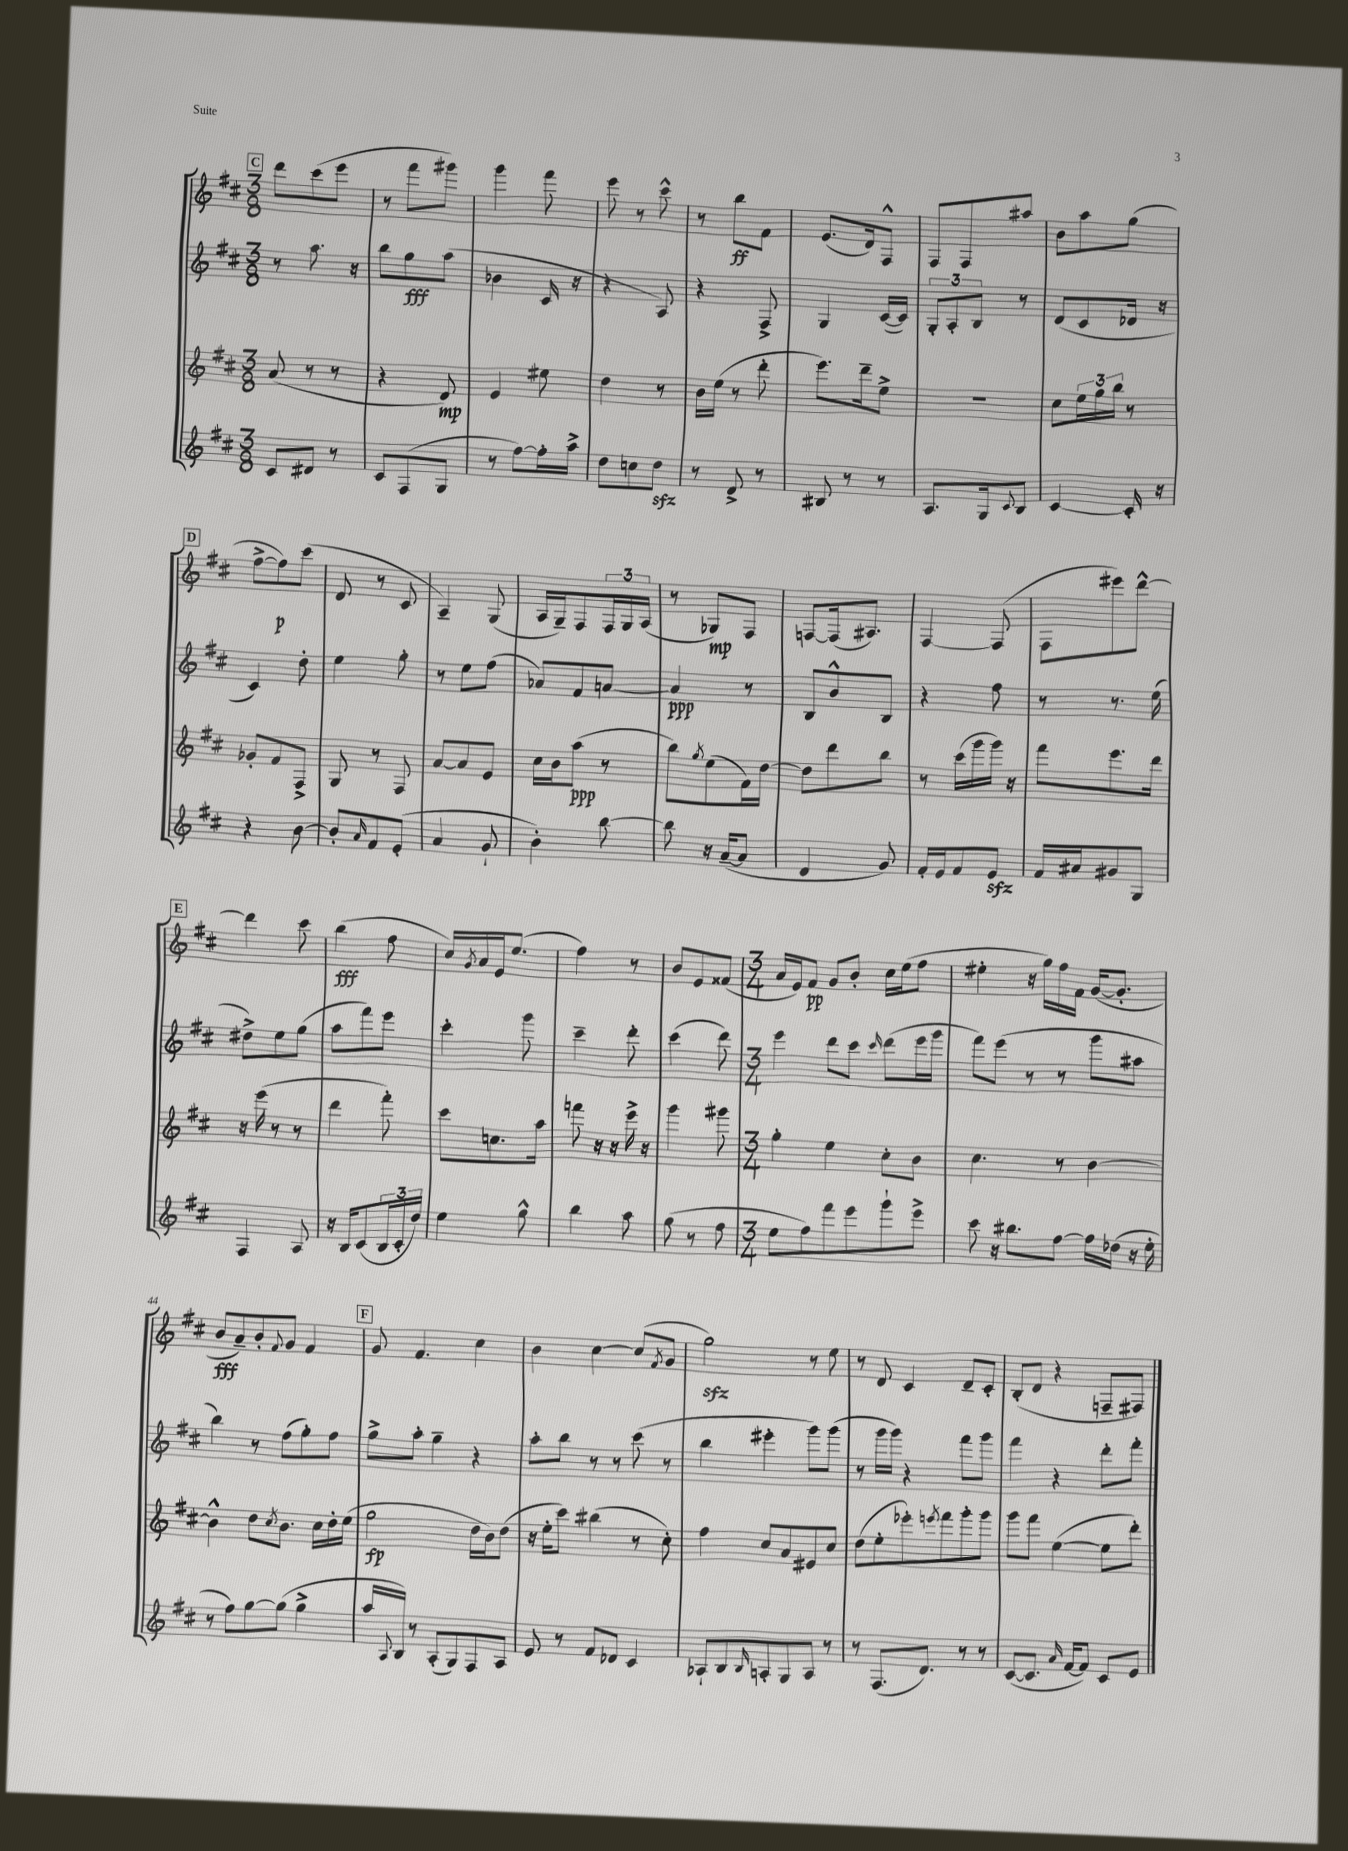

**kern	**kern	**kern	**kern
*staff4	*staff3	*staff2	*staff1
*clefG2	*clefG2	*clefG2	*clefG2
*k[f#c#]	*k[f#c#]	*k[f#c#]	*k[f#c#]
*M3/8	*M3/8	*M3/8	*M3/8
8c#/L	(8a/	8r	8ddd\L
8d#/J	8r	8.aa\	(8ccc#\
8r	8r	.	8eee\J
.	.	16r	.
=	=	=	=
8c#/L	4r	8bb\L	8r
(8F#/	.	8gg\	8fff#\L
8G/J	8d/)	(8aa\J	8ggg#\J)
=	=	=	=
8r	4e/	4b-\	4ggg\
[8ff#\L)	.	.	.
16ff#'\]L	8ee#\	16c#/	8fff#\
16aa^\JJ	.	16r	.
=	=	=	=
8dd\L	4dd\	4r	8eee\
8cc\	.	.	8r
8dd\J	8r	8A/)	8ccc#^^\
=	=	=	=
8r	16b\LL	4r	8r
.	(16ee\JJ	.	.
8d^/	8r	.	8bb\L
8r	8ddd'\	8F#^/	8f#\J
=	=	=	=
8B#/	8.eee\L)	4G/	(8.e/L
8r	.	.	.
.	16ddd~\k	.	16d/k)
8r	8ee^\J	([16c#/LL	8F#^^/J
.	.	16c#/]JJ)	.
=	=	=	=
8.A/L	4.r	12G'/L	8F#/L
.	.	12A'/	.
.	.	.	8F#/
.	.	12B/J	.
16G/k	.	.	.
8qqc#/	.	.	.
8B/J	.	8r	8aa#/J
=	=	=	=
[4c#/	8cc#\L	(8d/L	8b\L
.	24ee\L	8c#/	8aa\
.	24gg\	.	.
.	24bb\JJ	.	.
16c#'/]	8r	16d-/Jk	(8gg\J
16r	.	16r	.
=	=	=	=
4r	8g-'/L	4c#/)	[8ff#^\L
.	8f#/	.	8ff#\])
[8b\	8F#^/J	8dd'\	(8ccc#\J
=	=	=	=
8b'/]L	8G/	4ee\	8d/
16qqa/	.	.	.
8f#/	8r	.	8r
(8e'/J	8F#/	8gg'\	8c#/
=	=	=	=
4a/	[8a/L	8r	4A~/)
.	8a/]	8ee\L	.
8g`/	8e/J	(8ff#\J	(8G/
=	=	=	=
4b'\)	16cc#\LL	8a-/L)	16A/LL
.	16b\J	.	16G~/J)
.	(8aa\J	8f#/	8F#/
[8bb\	8r	[8a/J	24F#/L
.	.	.	24G/
.	.	.	(24A/JJ
=	=	=	=
8bb\]	8bb\L)	4a/]	8r
.	8qgg/	.	.
16r	(8ee\	.	8G-/L)
([16a~/LK	.	.	.
8a/]J	16f#\L)	8r	8F#/J
.	[16dd\JJ	.	.
=	=	=	=
4d/	8dd\]L	8B/L	[8F/L
.	8ddd\	8b^^/	(16F/]k
.	.	.	8.A#/J)
8g/)	8bb\J	8B/J	.
=	=	=	=
16f#'/LL	8r	4r	[4F#/
16e/J	.	.	.
8f#/	(16ccc#\LL	.	.
.	16ggg\	.	.
8e/J	16ggg\JJ)	8ff#\	(8F#/]
.	16r	.	.
=	=	=	=
16f#/LL	8fff#\L	8r	8F#\L
16a#/J	.	.	.
8g#/	8.eee\	8.r	8eee#\)
8G/J	.	.	[8ddd^^\J
.	16ddd\Jk	(16ee\	.
=	=	=	=
4F#/	16r	8dd#^\L)	4ddd\]
.	(16eee\	.	.
.	8r	8ee\	.
8A/	8r	(8gg\J	8ccc#\
=	=	=	=
16r	4ddd\	8aa\L	(4bb\
16B/LK	.	.	.
(8c#/	.	8fff#\)	.
24B/L	8fff#'\)	8eee\J	8ff#\
24c#'/	.	.	.
24dd/JJ)	.	.	.
=	=	=	=
4ee\	8ccc#\L	4ccc#'\	16cc#/LL)
.	.	.	8qg/
.	.	.	16a/
.	8.cc\	.	16e/J
.	.	.	(8.ee/J
8gg^^\	.	8ggg\	.
.	16aa\Jk	.	.
=	=	=	=
4bb\	8fff\	4ccc#~\	4ff#\)
.	16r	.	.
.	16r	.	.
8aa\	16eee^\	8ddd'\	8r
.	16r	.	.
=	=	=	=
(8gg\	4ggg\	(4ccc#\	8b/L
8r	.	.	8e/
8ff#\	8ggg#\	8ddd\)	(8f##/J
=	=	=	=
*M3/4	*M3/4	*M3/4	*M3/4
8ee\L	4gg'\	4eee\	16a/LL
.	.	.	16e/J)
8ff#\)	.	.	8f#/J
8fff#\	4ee\	8ddd\L	8g/L
8eee\	.	8ccc#\J	8b'/J
.	.	16qqccc#/	.
8ggg`\	8cc#'\L	(8ddd\L	16cc#\LL
.	.	.	(16ee\J
8eee^\J	8b\J	16eee\L	8ff#\J
.	.	16ggg\JJ	.
=	=	=	=
8ccc#\	4.cc#\	8fff#\L)	4ee#'\
16r	.	(8eee\J	.
8.bb#\L	.	.	.
.	.	8r	16r
.	.	.	16gg\LL)
[8ff#\J	8r	8r	16ff#\
.	.	.	16f#\JJ
16ff#\]LL	[4b\	8ggg\L	([16g/LK
(16dd-\JJ	.	.	8.g'/]J
16r	.	8aa#\J	.
16ee'\	.	.	.
=	=	=	=
8r	4b^^\]	4bb\)	8b/L
8ff#\L)	.	.	8a~/)
[8gg\	8dd\L	8r	8b'/
.	8qcc#/	.	8qqf#/
(8gg\]J	8.b\J	(8ff#\L	8g/J
4gg^\	.	8gg'\)	4f#/
.	16cc#\LL	.	.
.	16dd'\	8ff#\J	.
.	(16ee\JJ	.	.
=	=	=	=
16aa/LL	2gg\	8gg^\L	8g/
8qqA/	.	.	.
16B/JJ)	.	.	.
8r	.	8aa'\J	4.f#/
(8A'/L	.	4gg~\	.
8G/)	.	.	.
8F#/	16dd\LL	4r	4cc#\
.	16b\J)	.	.
8A/J	(8dd\J	.	.
=	=	=	=
8e/	16r	8aa'\L	4b\
.	16ee'\LK	.	.
8r	8ccc#\J)	8bb\J	.
8f#/L	(4bb#\	8r	[4cc#\
8d-/J	.	8r	.
4c#/	8r	(8ccc#\	(8cc#/]L
.	.	.	8qf#/
.	8cc#'\)	8r	8g/J
=	=	=	=
8A-`/L	4ff#\	4bb\	2gg\)
8B/	.	.	.
16qqB/	.	.	.
8A'/	8cc#/L	4eee#'\	.
8G/	8a/	.	.
8A/J	8e#/	8ggg\L)	8r
8r	8cc#/J	(8ggg\J	8ee\
=	=	=	=
8r	(8dd\L	8r	8r
(8.F#/L	8ee'\	16ggg\LL	8d/
.	.	16ggg\JJ)	.
.	8eee-'\)	4r	4c#/
8.d/J)	.	.	.
.	8qeee/	.	.
.	8fff#\	.	.
8r	8ggg'\	8fff#\L	8d~/L
8r	8ggg\J	8ggg\J	8c#'/J
=	=	=	=
([8c#/L	8ggg\L	4fff#\	(8B'/L
8.c#/]J	8fff#\J	.	8d/J
.	([4ee\	4r	4r
16qqa/	.	.	.
[16f#/LK	.	.	.
8f#/]J)	.	.	.
8c#/L	8ee\]L	8ddd'\L	8F~/L
8e/J	8ddd'\J)	8fff#'\J	8F#/J)
==	==	==	==
*-	*-	*-	*-
